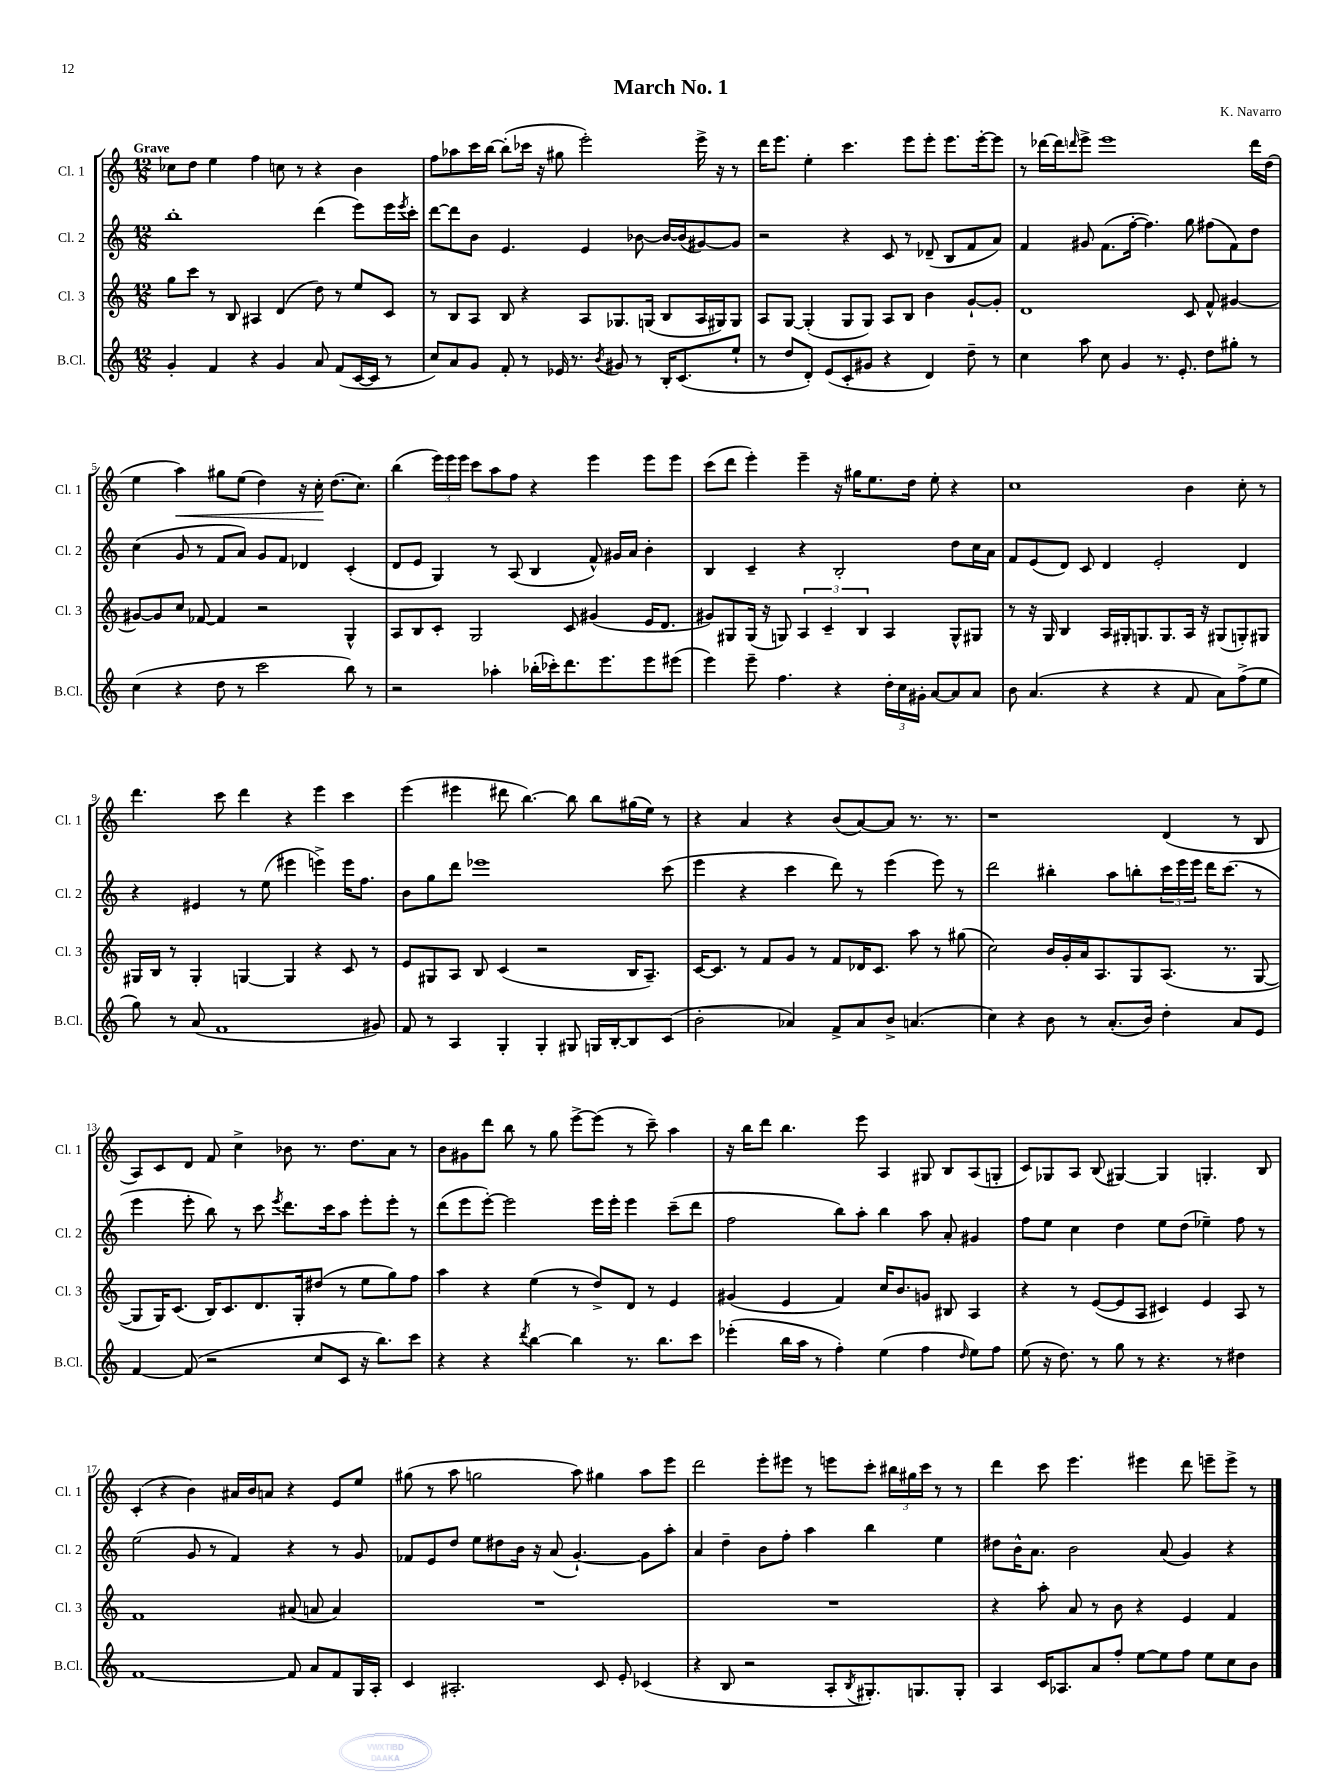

**kern	**kern	**kern	**kern
*staff4	*staff3	*staff2	*staff1
*clefG2	*clefG2	*clefG2	*clefG2
*k[]	*k[]	*k[]	*k[]
*M12/8	*M12/8	*M12/8	*M12/8
4g'	8gg	1bb'	8cc-
.	8ccc	.	8dd
4f	8r	.	4ee
.	8B	.	.
4r	4A#	.	4ff
4g	(4d	.	8cc
.	.	.	8r
8a	8dd)	(4ddd	4r
(8f	8r	.	.
[16c	8ee	8eee)	4b
16c]	.	.	.
8r	8c	16eee	.
.	.	8qeee	.
.	.	16ccc'	.
=	=	=	=
8cc)	8r	[8ddd	8ff
8a	8B	8ddd]	8aa-
8g	8A	8b	16ccc
.	.	.	[16bb
8f'	8B	4.e	(8bb']
8r	4r	.	16ccc-
.	.	.	16r
16e-	.	.	8gg#
8.r	.	.	.
.	8A	4e	2eee')
8qb	.	.	.
8g#	8.G-	.	.
8r	.	[8b-	.
.	(16G	.	.
16B'	8B	16b-_	.
(8.c	.	(16b-]	.
.	16A	[8g#)	16eee^
.	16G#)	.	16r
8ee`	8G#	8g#]	8r
=	=	=	=
8r	8A	2r	16ddd
.	.	.	8.eee
8dd	[8G	.	.
8d')	(4G']	.	4ee'
(8e	.	.	.
8c'	8G	4r	4.ccc
8g#	8G)	.	.
4r	8A	8c	.
.	8B	8r	8eee
4d)	4b	(8d-~	8eee'
.	.	8B	8.eee
8dd~	[8g`	8f	.
.	.	.	[16eee'
8r	8g']	8a)	8eee]
=	=	=	=
4cc	1d	4f	8r
.	.	.	[16ddd-
.	.	.	16ddd-]
.	.	.	16qqddd
8aa	.	8g#	8eee^
8cc	.	(8.f	1eee
4g	.	.	.
.	.	[16ff'	.
.	.	4.ff])	.
8.r	.	.	.
8.e'	.	.	.
.	8c	8gg	.
8dd	8f^^	(8ff#	.
8gg#'	[4g#	8f)	.
8r	.	8dd	16ddd
.	.	.	(16dd
=	=	=	=
(4cc	8g#_	(4cc	4ee
.	8g#]	.	.
4r	8cc	8g	4aa)
.	[8f-	8r	.
8dd	4f-]	8f	8gg#
8r	.	8a)	(8ee
2ccc	2r	8g	4dd)
.	.	8f	.
.	.	4d-	16r
.	.	.	16cc'
.	.	.	(8.dd
8bb)	4G^^	(4c'	.
.	.	.	8.cc)
8r	.	.	.
=	=	=	=
2r	8A	8d	(4bb
.	8B	8e	.
.	8c'	4G)	24eee)
.	.	.	24eee
.	.	.	24eee
.	2G	.	8ccc
4aa-'	.	8r	8aa
.	.	(8A	8ff
(16bb-'	.	4B	4r
16ccc-')	.	.	.
8.ddd	8c	.	.
.	(4g#	8f^^)	4eee
8.eee	.	.	.
.	.	16g#	.
.	.	16a	.
8eee	16e	4b'	8eee
.	8.d	.	.
(8eee#	.	.	8eee
=	=	=	=
4eee)	8g#)	4B	(8ccc
.	8G#	.	8ddd
8eee~	(16G#	4c~	4eee')
.	16r	.	.
4.ff	8G)	.	.
.	6A	4r	4eee~
.	6c~	.	.
4r	.	2B'	16r
.	.	.	16gg#
.	6B	.	.
.	.	.	8.ee
24dd'	4A	.	.
24cc	.	.	.
.	.	.	16dd
24g#'	.	.	.
[8a	.	.	8ee'
8a]	8G^^	8dd	4r
8a	8G#	16cc	.
.	.	16a	.
=	=	=	=
8b	8r	8f	1cc
(4.a	16r	(8e	.
.	16G	.	.
.	4B	8d)	.
.	.	8c	.
4r	16A	4d	.
.	16G#'	.	.
.	8.G	.	.
4r	.	2e'	.
.	8.G	.	.
8f	16A	.	4b
.	16r	.	.
8a)	(8G#	.	.
(8ff^	8G')	4d	8cc'
8ee	8G#	.	8r
=	=	=	=
8gg)	16G#	4r	4.ddd
.	16B	.	.
8r	8r	.	.
(8a	4G#'	4e#	.
1f	.	.	8ccc
.	[4G	8r	4ddd
.	.	(8ee	.
.	4G]	4eee#	4r
.	4r	4eee^)	4eee
.	8c	16eee	4ccc
.	.	8.ff	.
8g#)	8r	.	.
=	=	=	=
8f	8e	8b	(4eee
8r	8G#	8gg	.
4A	8A	8ddd	4eee#
.	8B	1eee-	.
4G'	(4c	.	8ddd#
.	.	.	[4.bb)
4G'	2r	.	.
8G#	.	.	8bb]
16G	.	.	8bb
[16B'	.	.	.
8B]	16B	.	(16gg#
.	8.A~)	.	16ee)
(8c	.	(8ccc	8r
=	=	=	=
2b'	[16c	4eee	4r
.	8.c]	.	.
.	8r	4r	4a
.	8f	.	.
4a-)	8g	4ccc	4r
.	8r	.	.
8f^	8f	8ddd)	(8b
8a-	16d-	8r	[8a)
.	8.c	.	.
8b^	.	(4eee	8a]
(4.a	8aa	.	8.r
.	8r	8eee)	.
.	.	.	8.r
.	(8gg#	8r	.
=	=	=	=
4cc)	2cc)	2ddd	1r
4r	.	.	.
8b	16b	4bb#'	.
.	16g'	.	.
8r	16a	.	.
.	8.A	.	.
(8.a'	.	8aa	.
.	8G	8bb'	.
16b)	.	.	.
4dd'	(8.A	24ccc	(4d
.	.	24eee	.
.	.	24eee	.
.	.	16ddd	.
.	8.r	(8.ccc	.
8a	.	.	8r
8e	[8G	8r	8B
=	=	=	=
[4f	8G]	4eee	8A)
.	16G)	.	8c
.	(8.c	.	.
(8f]	.	8eee'	8d
2r	16B)	8bb)	8f
.	8.c	.	.
.	.	8r	4cc^
.	8.d	8ccc	.
.	.	8qeee	.
.	.	8.ddd	8b-
.	16G'	.	.
8cc	(8dd#	.	8.r
.	.	16ccc	.
8c	8r	8aa	.
.	.	.	8.dd
16r	8ee	8eee'	.
8.bb)	.	.	.
.	8gg)	8eee'	8a
8ccc	8ff	8r	8r
=	=	=	=
4r	4aa	(8ddd	8b
.	.	8eee	8g#
4r	4r	[8eee')	8ddd
.	.	2eee]	8bb
8qddd	.	.	.
[4bb	(4ee	.	8r
.	.	.	8gg
4bb]	8r	.	[8eee^
.	8dd^)	16eee	(8eee]
.	.	16eee'	.
8.r	8d	4eee	8r
.	8r	.	8ccc~)
8.bb	.	.	.
.	4e	(8ccc~	4aa
8ccc	.	8ddd	.
=	=	=	=
(4eee-'	(4g#	2ff	16r
.	.	.	16bb
.	.	.	8ddd
16bb	4e	.	4.bb
16aa	.	.	.
8r	.	.	.
4ff')	4f)	8bb)	.
.	.	8aa'	8eee
(4ee	16cc	4bb	4A
.	8.b	.	.
4ff	8g	8aa	8G#
.	8B#	8a'	8B
16qqdd	.	.	.
8ee)	4A	4g#	(8A
8ff	.	.	8G'
=	=	=	=
(8ee	4r	8ff	8c)
16r	.	8ee	8G-
8.dd)	.	.	.
.	8r	4cc	8A
8r	([8e	.	(8B
8gg	8e]	4dd	[4G#)
8r	8A	.	.
4.r	4c#)	8ee	4G#]
.	.	(8dd	.
.	4e	4ee-~)	4.G'
8r	.	.	.
4dd#	8A	8ff	.
.	8r	8r	8B
=	=	=	=
[1f	1f	(2ee	(4c'
.	.	.	4r
.	.	8g	4b)
.	.	8r	.
.	.	4f)	16a#
.	.	.	16b
.	.	.	8a
8f]	(8a#	4r	4r
8a	8a	.	.
8f	4a)	8r	8e
16G	.	8g	8ee
16A'	.	.	.
=	=	=	=
4c	1.r	8f-	(8gg#
.	.	8e	8r
2.A#'	.	8dd	8aa
.	.	8ee	2gg
.	.	8dd#	.
.	.	16b	.
.	.	16r	.
.	.	(8a	.
.	.	[4.g`)	8aa)
8c	.	.	4gg#
8e'	.	.	.
(4c-	.	8g]	8aa
.	.	8aa'	8eee
=	=	=	=
4r	1.r	4a	2ddd
8B	.	4dd~	.
2r	.	.	.
.	.	8b	8eee'
.	.	8ff'	8eee#
.	.	4aa	8r
8A'	.	.	8eee
8qB	.	.	.
8.G#')	.	4bb	8ccc'
.	.	.	24bb#
.	.	.	24gg#
8.G	.	.	.
.	.	.	24ccc
.	.	4ee	8r
8G'	.	.	8r
=	=	=	=
4A	4r	8dd#	4ddd
.	.	16b^^	.
.	.	8.a	.
16c	8aa'	.	8ccc
8.A-	.	.	.
.	8a	2b	4.eee
8a	8r	.	.
8ff'	8b	.	.
[8ee	4r	.	4eee#
8ee]	.	(8a	.
8ff	4e	4g)	8ddd
8ee	.	.	8eee~
8cc	4f	4r	8eee^
8b	.	.	8r
==	==	==	==
*-	*-	*-	*-
